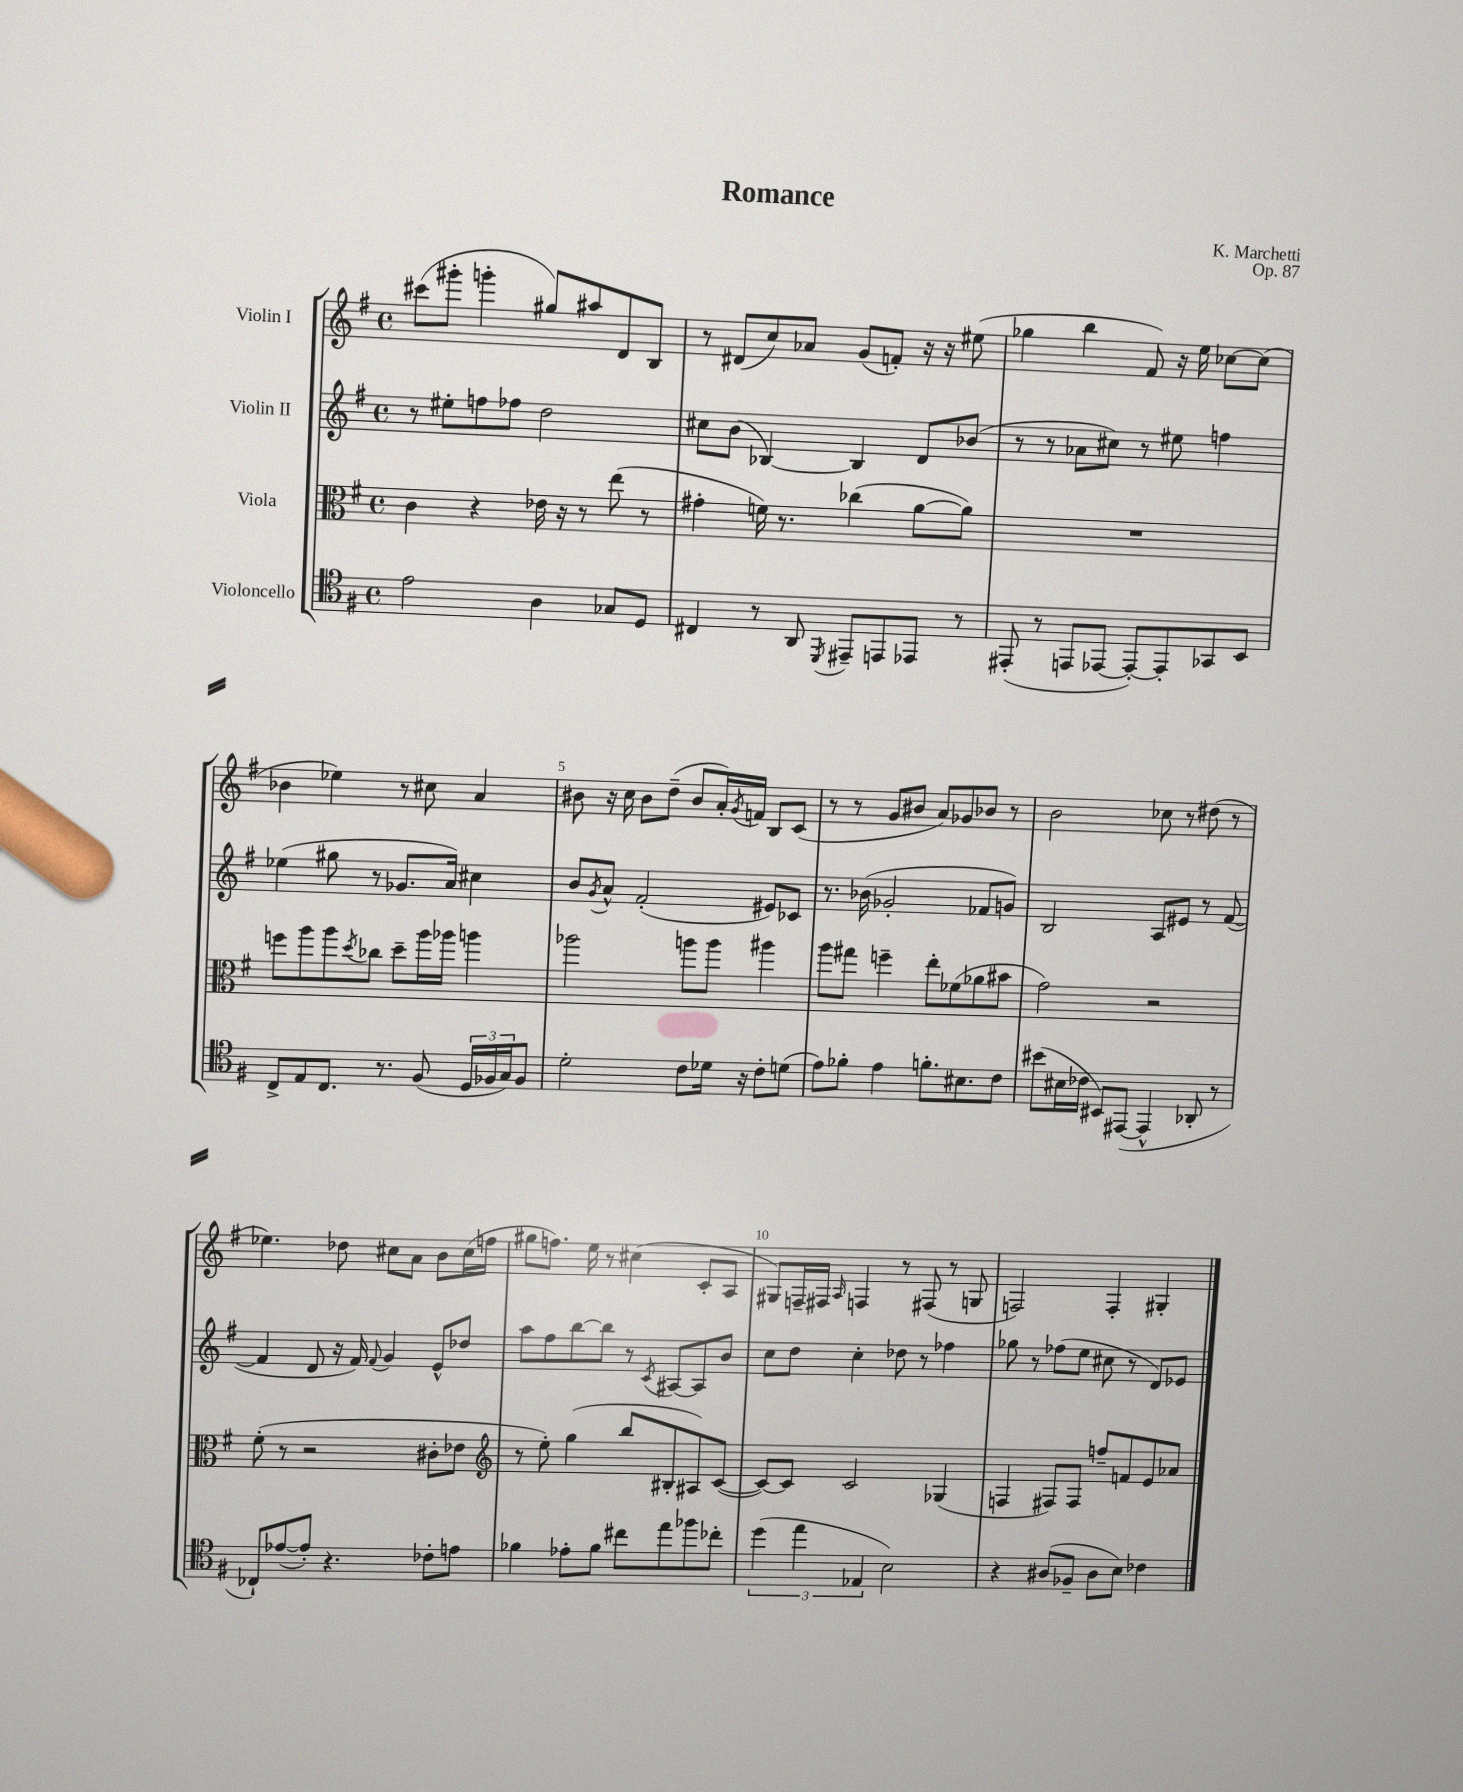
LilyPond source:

\header { title = "Romance" composer = "K. Marchetti" opus = "Op. 87" }
<<
\new StaffGroup <<
\new Staff = "s0" \with { instrumentName = "Violin I" } {
    \clef treble \key g \major \defaultTimeSignature \time 4/4
    cis'''8( gis'''8-. g'''4-. gis''8) ais''8 d'8 b8 |
    r8 dis'8( c''8) aes'8 g'8( f'8-.) r16 r16 eis''8( |
    ges''4 b''4 fis'8) r16 e''16 ces''8~ ces''8( |
    bes'4 ees''4) r8 cis''8 a'4 |
    bis'8 r16 c''16 bis'8 d''8--( bis'8 a'16-.) \acciaccatura { g'8 } f'16 b8 c'8( |
    r8 r8 g'8 bis'8 a'8) ges'8 bes'8 r8 |
    b'2 ces''8 r8 dis''8( r8 |
    ees''4.) des''8 cis''8 a'8 b'8 cis''16( f''16 |
    gis''8 f''8.) e''16 r8 cis''4( c'8-. a8 |
    gis8) f16-- fis16 \grace { a16 } f4 r8 fis8( r8 g8 |
    f2) f4-. gis4-. \bar "|." |
}
\new Staff = "s1" \with { instrumentName = "Violin II" } {
    \clef treble \key g \major \defaultTimeSignature \time 4/4
    r8 eis''8-. f''8 fes''8 d''2 |
    cis''8 b'8( bes4~) bes4 d'8 bes'8( |
    r8 r8 aes'8 cis''8) r8 eis''8 f''4 |
    ees''4( gis''8 r8 ges'8. a'16) cis''4 |
    b'8 \acciaccatura { g'8 } a'8-^ fis'2-.( eis'8) ces'8 |
    r8. bes'16( ges'2-. fes'8 g'8) |
    b2 a8 eis'8 r8 fis'8~( |
    fis'4 d'8 r16 fis'16) \appoggiatura { fis'8 } g'4 e'8-^ des''8 |
    a''8 fis''8 b''8~ b''8 r8 \acciaccatura { c'8 } ais8~ ais8 b'8 |
    c''8 d''8 c''4-. des''8 r8 fes''4 |
    ges''8 r8 fes''8( e''8 cis''8 r8 d'8) ees'8 \bar "|." |
}
\new Staff = "s2" \with { instrumentName = "Viola" } {
    \clef alto \key g \major \defaultTimeSignature \time 4/4
    c'4 r4 ees'16 r16 r8 e''8( r8 |
    gis'4-. f'16) r8. ces''4( a'8~ a'8) |
    R1 |
    f''8 a''8 a''8 \acciaccatura { d''8 } ces''8 d''8-- a''16 aes''16 a''4 |
    aes''2 a''8 a''8 ais''4 |
    a''8 gis''8 f''4-- e''8-. fes'8( aes'8 bis'8 |
    g'2) r2 |
    fis'8-.( r8 r2 cis'8-. ees'8 |
    \clef treble r8 e''8-.) g''4( b''8 bis8-. ais8) c'8~( |
    c'8~) c'8 c'2 ges4( |
    f4 fis8) fis8 f''8-- f'8 e'8 aes'8 \bar "|." |
}
\new Staff = "s3" \with { instrumentName = "Violoncello" } {
    \clef tenor \key g \major \defaultTimeSignature \time 4/4
    e'2 a4 ges8 d8 |
    cis4 r8 a,8 \acciaccatura { d,8 } eis,8-- e,8 ees,8 r8 |
    eis,8-.( r8 e,8 ees,8~ ees,8~-.) ees,8-. ges,8 b,8 |
    c8-> e8 c8. r8. fis8( \tuplet 3/2 { d16 fes16 g16) } fes8 |
    d'2-. c'8 des'16 r16 c'8-. d'8( |
    e'8) fes'8-. e'4 f'8.-. bis8. c'8 |
    bis'8( bis16 ces'16 bis,8) eis,8~( eis,4-^ aes,8-. r8 |
    ces8-!) ees'8~( ees'8-.) r4. ces'8-. e'8 |
    fes'4 ees'8-. fes'8 cis''8 e''8 fes''8 ces''8-. |
    \tuplet 3/2 { d''4( e''4 ees4 } b2) |
    r4 ais8( fes8-- ais8 b8) ces'4 \bar "|." |
}
>>
>>
\layout { \context { \Score \override BarNumber.break-visibility = ##(#f #t #t) barNumberVisibility = #(every-nth-bar-number-visible 5) } }
